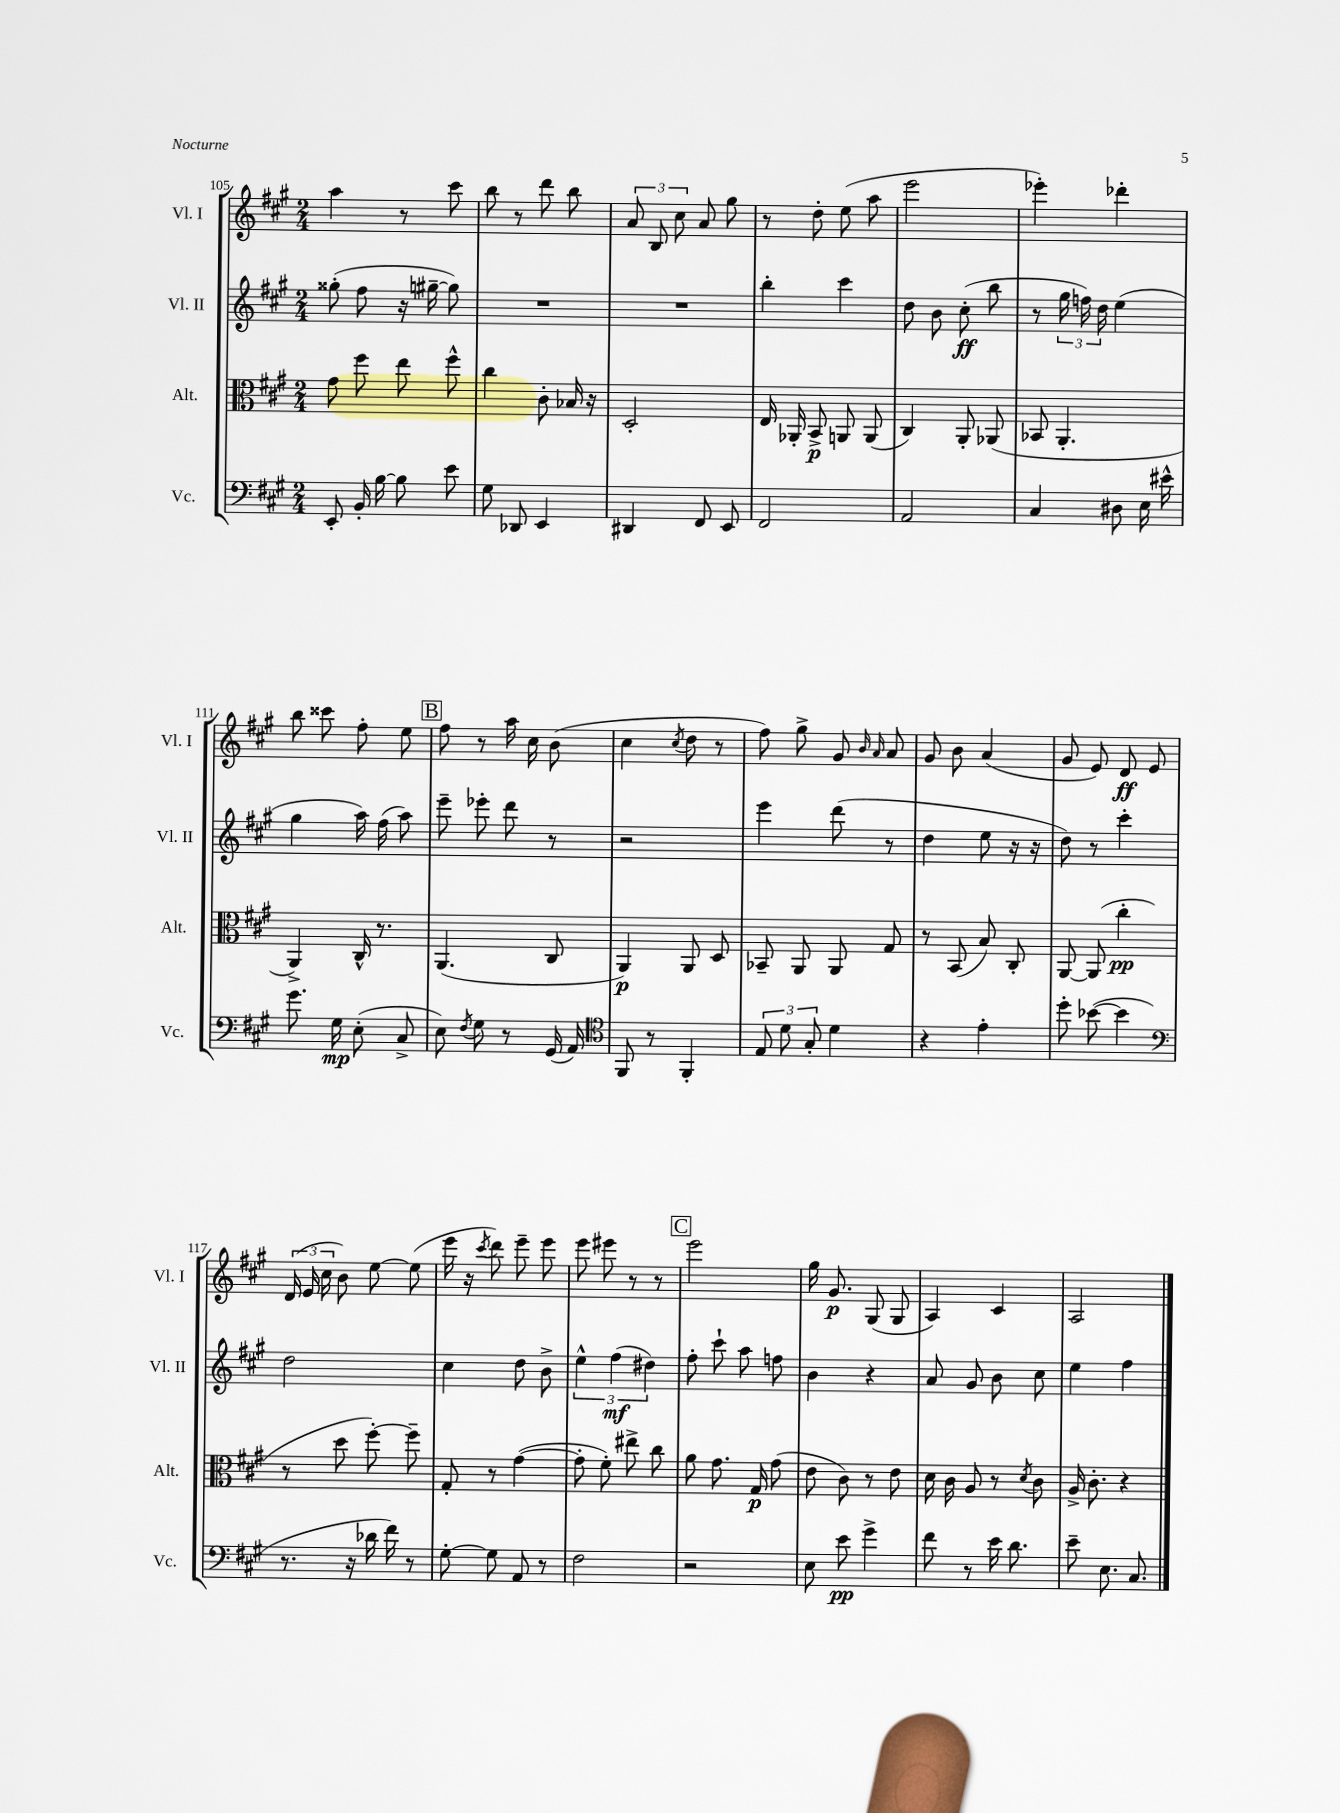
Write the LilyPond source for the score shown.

<<
\new StaffGroup <<
\new Staff = "s0" \with { instrumentName = "Vl. I" shortInstrumentName = "Vl. I" } {
    \clef treble \key a \major \numericTimeSignature \time 2/4
    \autoBeamOff a''4 r8 cis'''8 |
    b''8 r8 d'''8 b''8 |
    \tuplet 3/2 { a'8 b8 cis''8 } a'8 gis''8 |
    r8 d''8-. e''8( a''8 |
    e'''2 |
    ees'''4-.) des'''4-. |
    b''8 cisis'''8 fis''8-. e''8 |
    \mark \markup { \box "B" } fis''8 r8 a''16 cis''16 b'8( |
    cis''4 \acciaccatura { cis''8 } d''8 r8 |
    fis''8) gis''8-> gis'8 \grace { b'16 a'16 } a'8 |
    gis'8 b'8 a'4( |
    gis'8 e'8) d'8\ff e'8 |
    \tuplet 3/2 { d'16( e'16 cis''16 } b'8) e''8~ e''8( |
    e'''16 r16 \acciaccatura { cis'''8 } d'''8) e'''8-- e'''8 |
    e'''8 eis'''8 r8 r8 |
    \mark \markup { \box "C" } e'''2 |
    gis''16 gis'8.\p gis8( gis8 |
    a4) cis'4 |
    a2 \bar "|." |
}
\new Staff = "s1" \with { instrumentName = "Vl. II" shortInstrumentName = "Vl. II" } {
    \clef treble \key a \major \numericTimeSignature \time 2/4
    \autoBeamOff gisis''8-.( fis''8 r16 gis''16~-- gis''8) |
    R2 |
    R2 |
    b''4-. cis'''4 |
    d''8 b'8 cis''8-.\ff( b''8 |
    r8 \tuplet 3/2 { gis''16 f''16) d''16 } e''4( |
    gis''4 a''16) fis''16( a''8) |
    \mark \markup { \box "B" } e'''8-- ees'''8-. d'''8 r8 |
    r2 |
    e'''4 d'''8( r8 |
    d''4 e''8 r16 r16 |
    d''8) r8 cis'''4-. |
    d''2 |
    cis''4 d''8 b'8-> |
    \tuplet 3/2 { e''4-^ fis''4\mf( dis''4) } |
    \mark \markup { \box "C" } fis''8-. cis'''8-! a''8 f''8 |
    b'4 r4 |
    a'8 gis'8 b'8 cis''8 |
    e''4 fis''4 \bar "|." |
}
\new Staff = "s2" \with { instrumentName = "Alt." shortInstrumentName = "Alt." } {
    \clef alto \key a \major \numericTimeSignature \time 2/4
    \autoBeamOff gis'8 fis''8 e''8 fis''8-^ |
    cis''4 cis'8-. bes16 r16 |
    d2-. |
    e16 aes,16-. b,8->\p a,8 a,8( |
    cis4) a,8-. aes,8( |
    bes,8 a,4.-. |
    a,4->) cis16-^ r8. |
    \mark \markup { \box "B" } a,4.( cis8 |
    a,4\p) a,8 d8 |
    bes,8-- a,8 a,8 gis8 |
    r8 b,8( b8) cis8-. |
    a,8~ a,8( cis''4-.\pp |
    r8 d''8 fis''8~-.) fis''8-- |
    gis8-. r8 gis'4~( |
    gis'8-. fis'8-.) eis''8-> cis''8 |
    \mark \markup { \box "C" } a'8 gis'8. gis16\p gis'8( |
    e'8 cis'8) r8 e'8 |
    d'16 cis'16 a8 r8 \acciaccatura { d'8 } cis'8 |
    a16-> cis'8.-. r4 \bar "|." |
}
\new Staff = "s3" \with { instrumentName = "Vc." shortInstrumentName = "Vc." } {
    \clef bass \key a \major \numericTimeSignature \time 2/4
    \autoBeamOff e,8-. b,16-. b16~ b8 e'8 |
    gis8 des,8 e,4 |
    dis,4 fis,8 e,8 |
    fis,2 |
    a,2 |
    cis4 dis8 e16 eis'16-^ |
    gis'8. gis16\mp e8-.( cis8-> |
    \mark \markup { \box "B" } e8) \acciaccatura { fis8 } gis8 r8 gis,16( a,16) |
    \clef tenor fis,8 r8 fis,4-. |
    \tuplet 3/2 { e8 d'8 gis8-. } d'4 |
    r4 e'4-. |
    d''8-. bes'8~( bes'4 |
    \clef bass r8. r16 des'16 fis'16) r8 |
    gis8~-. gis8 a,8 r8 |
    fis2 |
    \mark \markup { \box "C" } r2 |
    e8 e'8\pp gis'4-> |
    fis'8 r8 e'16 d'8. |
    e'8-- e8. cis8. \bar "|." |
}
>>
>>
\layout { \context { \Score currentBarNumber = #105 } }
